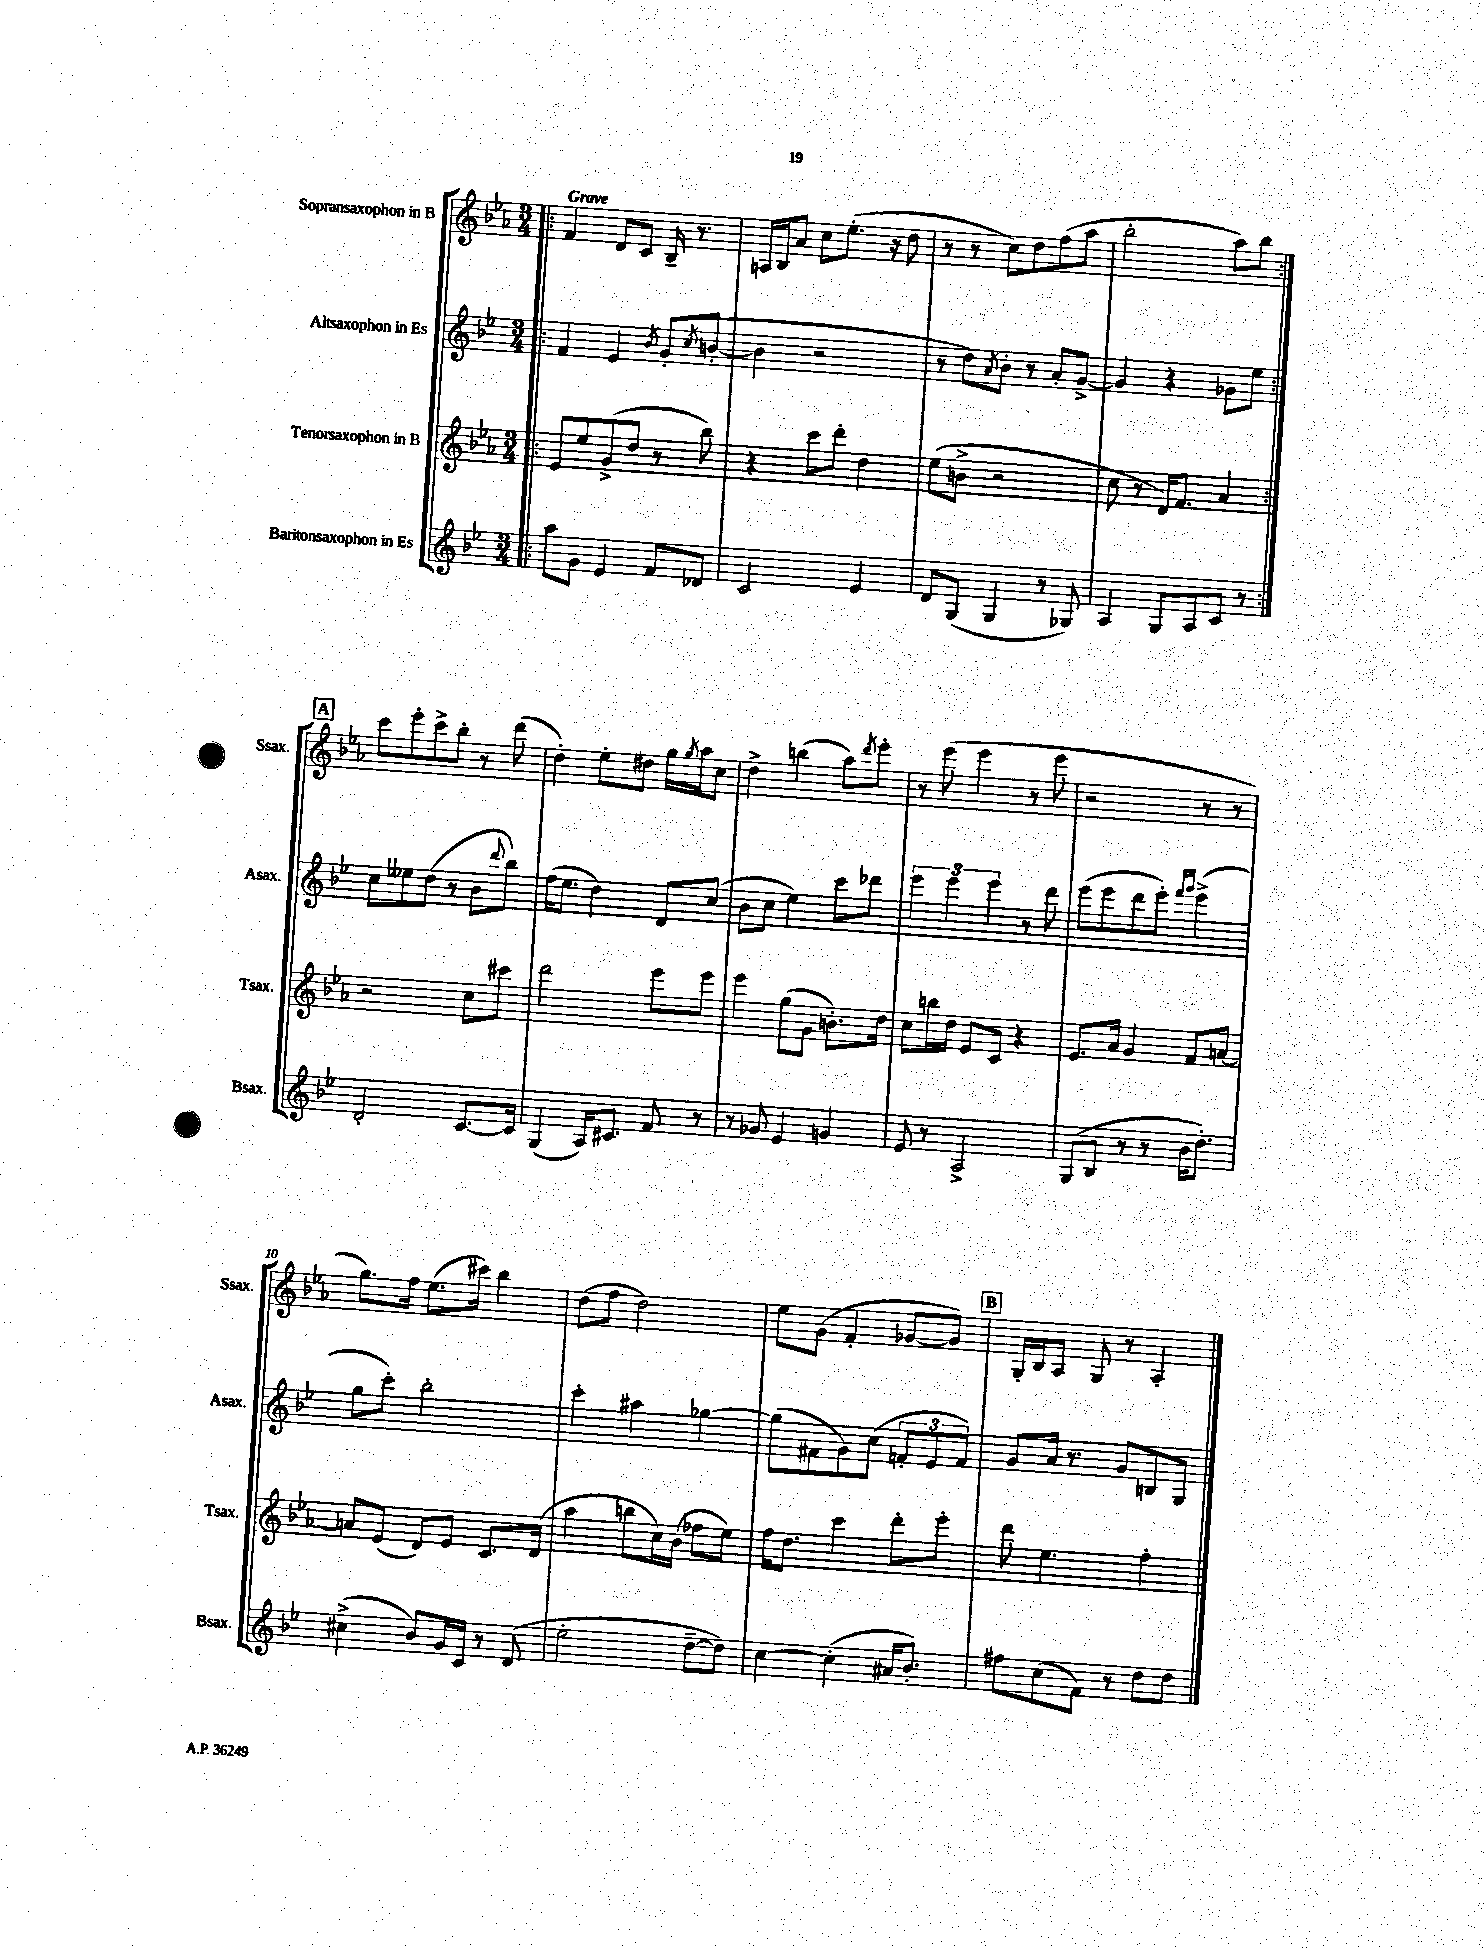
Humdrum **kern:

**kern	**kern	**kern	**kern
*part4	*part3	*part2	*part1
*staff4	*staff3	*staff2	*staff1
*I"Baritonsaxophon in Es	*I"Tenorsaxophon in B	*I"Altsaxophon in Es	*I"Sopransaxophon in B
*I'Bsax.	*I'Tsax.	*I'Asax.	*I'Ssax.
*clefG2	*clefG2	*clefG2	*clefG2
*k[b-e-]	*k[b-e-a-]	*k[b-e-]	*k[b-e-a-]
*M3/4	*M3/4	*M3/4	*M3/4
=1!|:	=1!|:	=1!|:	=1!|:
!	!	!	!LO:TX:a:B:t=Grave
8aa\L	8e-/L	4f/	4f/
8g\J	8ee-/	.	.
4e-/	(8g^/	4e-/	8d/L
.	8dd/J	.	8c/J
.	.	8qb-/	.
8f/L	8r	(8g'/L	16B-~/
.	.	.	8.r
.	.	8qcc/	.
8d-X/J	8bb-\)	[8bn'/J	.
=2	=2	=2	=2
2c/	4r	4b\]	16An/LL
.	.	.	16B-/J
.	.	.	8a-/J
.	8ccc\L	2r	8cc\L
.	8ddd'\J	.	(8.ee-'\J
4e-/	4dd\	.	.
.	.	.	16r
.	.	.	8dd\
=3	=3	=3	=3
8d/L	(8ee-\L	8r	8r
(8G/J	8bn^\J	8dd\L)	8r
.	.	8qa/	.
4G/	2r	8b-'\J	8cc\L)
.	.	8r	8dd\
8r	.	8a'/L	(8ff\
8G-X/)	.	[8g^/J	8aa-\J
=4	=4	=4	=4
4A/	8cc\	4g/]	2bb-'\
.	8r	.	.
8G/L	16d/KL)	4r	.
.	8.f/J	.	.
8A/	.	.	.
8c/J	4a-/	8g-X\L	8aa-\L)
8r	.	8ee-\J	8bb-\J
!!LO:LB:g=z
!!LO:REH:place=s1:t=A
=5:|!	=5:|!	=5:|!	=5:|!
2d'/	2r	8cc\L	8ccc\L
.	.	8ee--X\	8eee-'\
.	.	(8dd\J	8ccc^\
.	.	8r	8bb-'\J
[8.c/L	8cc\L	8b-\L	8r
.	.	8qqddd/	.
.	8ccc#X\J	8bb-\J)	(8ddd\
16c/Jk]	.	.	.
=6	=6	=6	=6
(4G/	2ddd\	(16ff\KL	4dd'\)
.	.	8.ee-\J	.
16A/KL)	.	4dd\)	8ee-'\L
8.c#X/J	.	.	.
.	.	.	8dd#X\J
8f/	8eee-\L	8d/L	16gg\LL
.	.	.	8qgg/
.	.	.	16aa-\J
8r	8eee-\J	(8cc/J	8cc\J
=7	=7	=7	=7
8r	4eee-\	8b-\L	4dd^\
8g-X/	.	8cc\J	.
4e-/	(8gg\L	4ee-\)	(4bbn\
.	8g\J	.	.
4gn/	8.bn'\L)	8ccc\L	8aa-\L)
.	.	.	8qddd/
.	.	8ddd-X\J	8eee-'\J
.	16dd\Jk	.	.
=8	=8	=8	=8
8e-/	8cc\L	6eee-\	8r
8r	16bbn\L	.	(8eee-\
.	.	6eee-\	.
.	16dd\JJ	.	.
2A^/	8e-/L	.	4eee-\
.	.	6eee-\	.
.	8c/J	.	.
.	4r	8r	8r
.	.	8ddd\	8eee-\
=9	=9	=9	=9
(8G/L	8.e-/L	(8eee-\L	2r
8B-/J	.	8eee-\	.
.	16a-/Jk	.	.
8r	4g/	8ddd\	.
8r	.	8eee-'\J)	.
.	.	16qqfff/LL	.
.	.	16qqggg/JJ	.
16b-\KL	8f/L	(4eee-^\	8r
8.dd'\J)	.	.	.
.	[8an/J	.	8r
!!LO:LB:g=z
=10	=10	=10	=10
(4cc#X^\	8an/L]	8gg\L	8.gg\L)
.	(8e-/J	8ccc'\J)	.
.	.	.	16ff\Jk
8b-/L)	8d/L)	2bb-'\	(8.ee-\L
16g/L	8e-/J	.	.
16c/JJ	.	.	16ccc#X\Jk)
8r	8.c/L	.	4bb-\
(8d/	.	.	.
.	(16d/Jk	.	.
=11	=11	=11	=11
2ee-'\	4aa-\	4ccc'\	(8dd\L
.	.	.	8ff\J
.	8bbn\L	4aa#X\	2dd\)
.	16cc\L)	.	.
.	(16b-\JJ	.	.
[8dd~\L	8ff-X\L	[4gg-X\	.
8dd\J])	8ee-\J)	.	.
=12	=12	=12	=12
[4cc\	16ff\KL	(8gg-\L]	8ee-\L
.	8.dd\J	.	.
.	.	8f#X\	(8g\J
(4cc'\]	4ccc\	8g\)	4f'/
.	.	(8cc\J	.
16a#X/KL	8ddd'\L	12fn'/L	[8g-X/L
8.b-'/J)	.	.	.
.	.	12e-/	.
.	8eee-'\J	.	8g-/J])
.	.	12f/J)	.
!!LO:REH:place=s1:t=B
=13	=13	=13	=13
8ff#X\L	8ddd\	8g/L	16G'/LL
.	.	.	16B-/J
(8cc\	4.ee-\	16a/Jk	8A-/J
.	.	8.r	.
8f\J)	.	.	8G/
8r	.	8g/L	8r
8dd\L	4ff'\	8Bn/	4A-'/
8dd\J	.	8G/J	.
==	==	==	==
*-	*-	*-	*-
